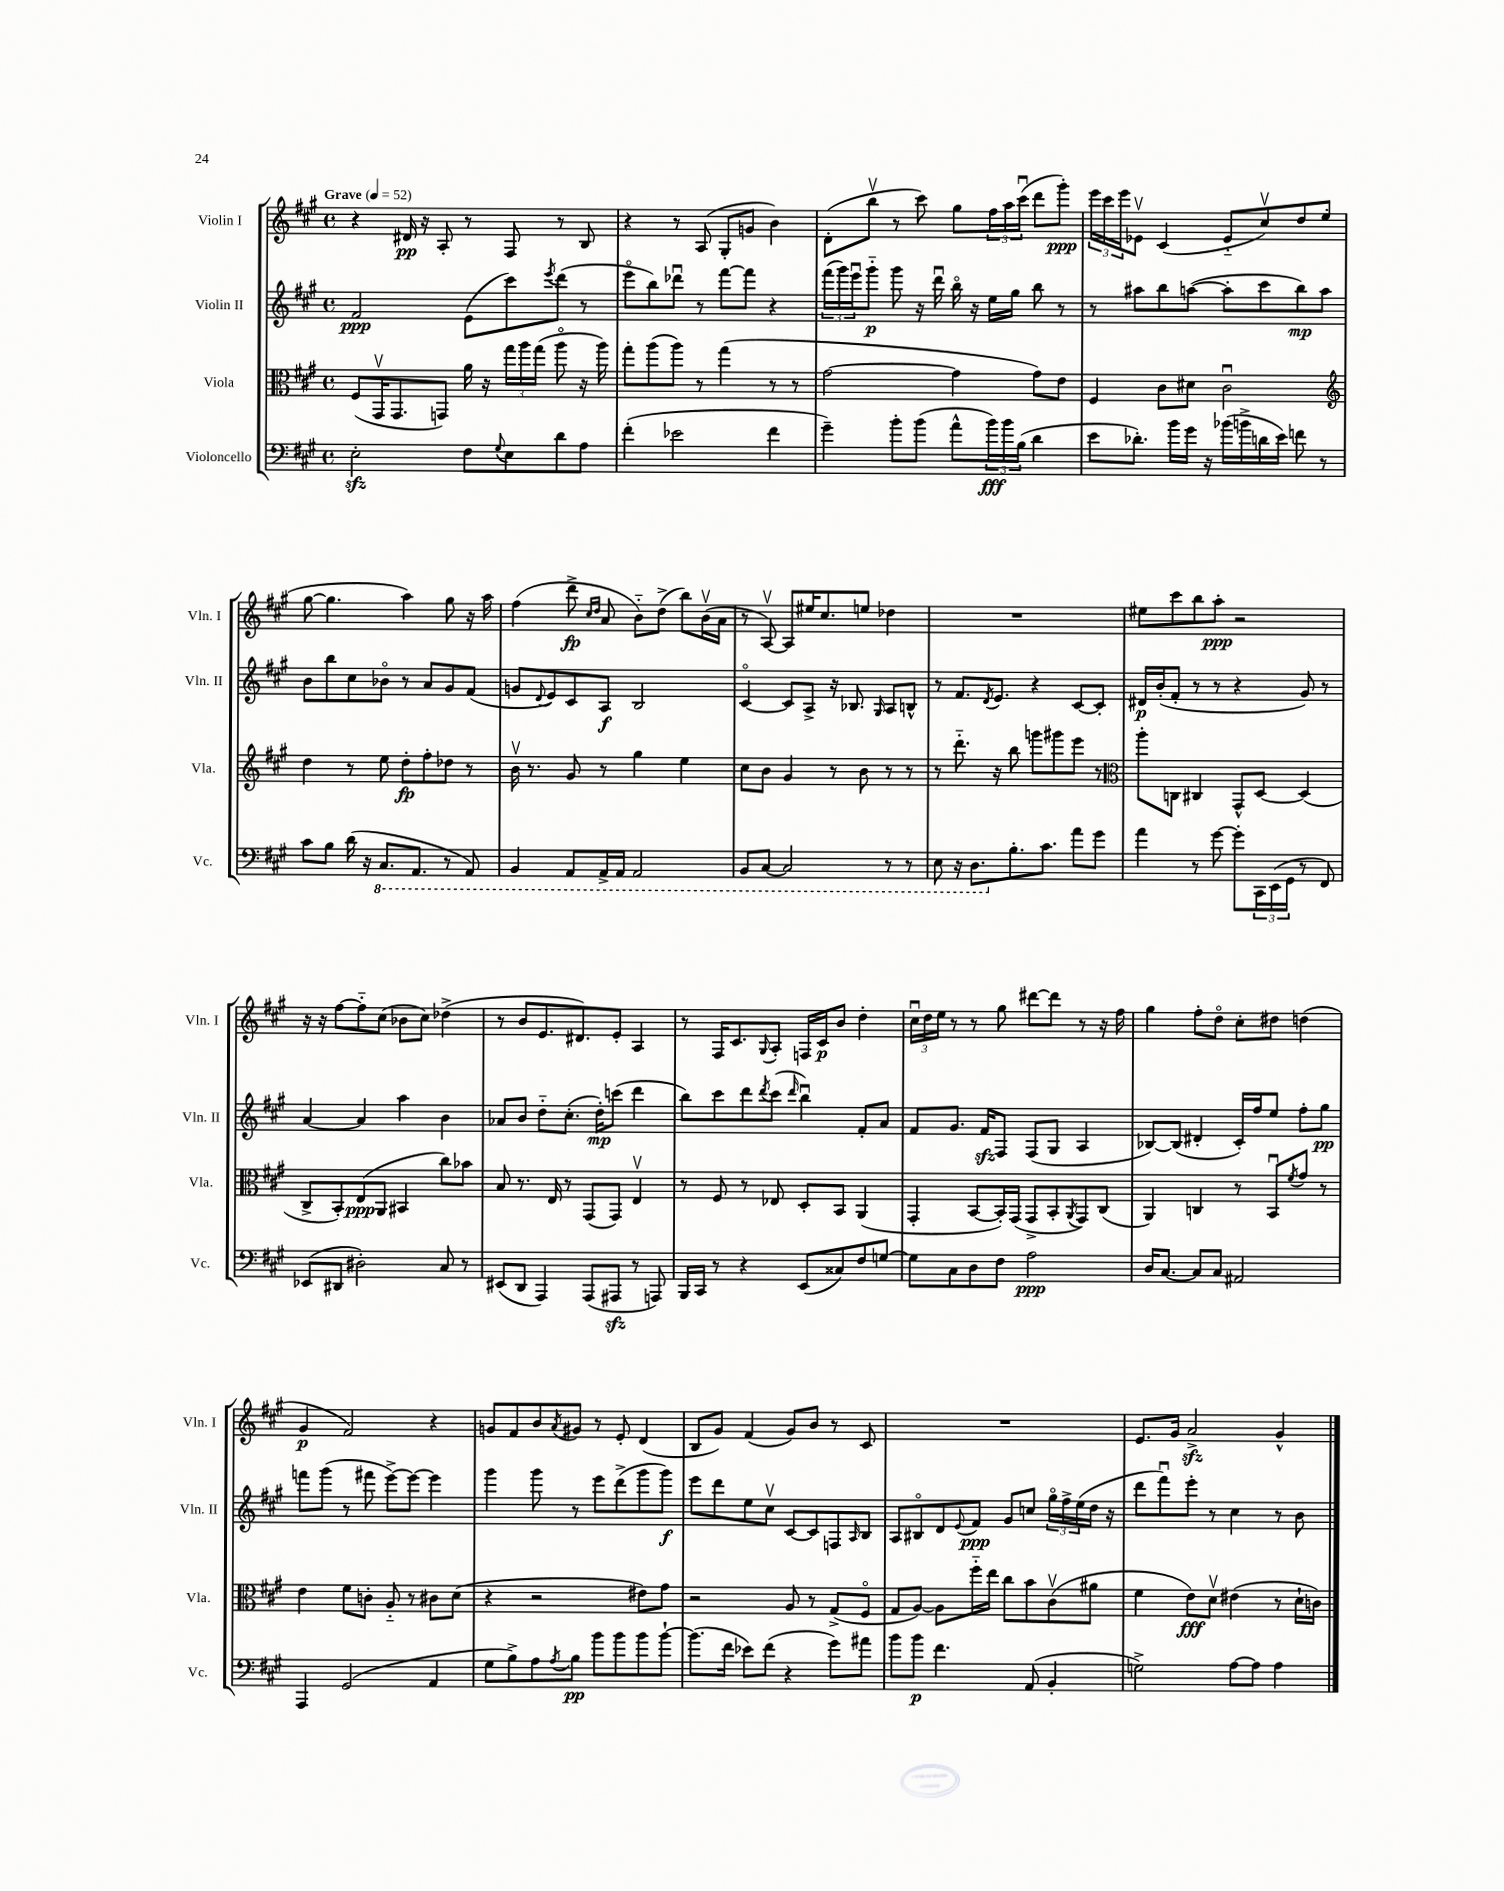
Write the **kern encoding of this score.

**kern	**kern	**kern	**kern
*staff4	*staff3	*staff2	*staff1
*clefF4	*clefC3	*clefG2	*clefG2
*k[f#c#g#]	*k[f#c#g#]	*k[f#c#g#]	*k[f#c#g#]
*M4/4	*M4/4	*M4/4	*M4/4
*met(c)	*met(c)	*met(c)	*met(c)
*MM52	*MM52	*MM52	*MM52
2E'	(8F#	2f#	4r
.	16GG#v	.	.
.	8.GG#	.	.
.	.	.	16d#
.	.	.	16r
.	8GG)	.	8A'
8F#	16a	(8e	8r
.	16r	.	.
8qqG#	.	.	.
8E	24gg#	8ccc#)	8F#
.	24aa	.	.
.	(24gg#	.	.
.	.	8qeee	.
8d	8aao	(8ddd	8r
8A	16r	8r	8B
.	16aa)	.	.
=	=	=	=
(4f#'	8gg#'	8eeeo	4r
.	(8aa	8bb)	.
2e-	8aa)	8ddd-u	8r
.	8r	8r	(8A
.	(4gg#	[8fff#	8G#'
.	.	8fff#]	8g
4f#	8r	4r	4b)
.	8r	.	.
=	=	=	=
4g#~)	[2g#	(24fff#	(8d'
.	.	24ggg#)	.
.	.	24eeeu	.
.	.	8ggg#'~	8bbv
8b'	.	8ggg#	8r
(8b	.	16r	8ccc#)
.	.	16dddu	.
8a^^	4g#]	16bbo	8gg#
.	.	16r	.
24b)	.	16ee	24ff#
24b	.	.	24aa
.	.	16gg#	.
(24B	.	.	(24ccc#u
4d	8g#)	8bb	8ddd
.	8e	8r	8ggg#')
=	=	=	=
8e	4F#	8r	24eee
.	.	.	24ccc#
.	.	.	24eee
8.d-')	.	8aa#	8e-v
.	8c#	8bb	(4c#
16b	.	.	.
16g#	8d#	([8aa	.
16r	.	.	.
(16b-	2c#u	8aa']	8e-'~
16b^	.	.	.
16d	.	8ccc#	8cc#v)
16e)	.	.	.
8f	.	8bb)	8dd
8r	.	8aa	(8ee
=	=	=	=
*	*clefG2	*	*
8c#	4dd	8b	[8gg#
8B	.	8bb	4.gg#]
(16d	8r	8cc#	.
16r	.	.	.
8.CC#	8ee	8b-o	.
.	8dd'	8r	4aa)
8.AAA	.	.	.
.	8ff#'	8a	.
8r	8dd-	8g#	8gg#
8AAA)	8r	(8f#	16r
.	.	.	16aa
=	=	=	=
4BBB	16bv	8g	(4ff#
.	8.r	.	.
.	.	8qqd	.
.	.	8e)	.
8AAA	8g#	8c#	8ddd^
.	.	.	16qqcc#
.	.	.	16qqdd
16AAA^	8r	8A	8a
16AAA	.	.	.
2AAA	4gg#	2B	8b'~)
.	.	.	(8dd^
.	4ee	.	8bb)
.	.	.	(16bv
.	.	.	16a
=	=	=	=
8BBB	8cc#	[4c#o	8r
[8CC#	8b	.	[8Av)
2CC#]	4g#	8c#]	8A]
.	.	8A^	16ee#
.	.	.	8.cc#
.	8r	16r	.
.	.	8.B-	.
.	8b	.	8ee
.	.	16qqG#	.
8r	8r	8A	4dd-
8r	8r	8B^^	.
=	=	=	=
8EE	8r	8r	1r
16r	8.ddd'~	8.f#	.
8.DD	.	.	.
.	.	8qd	.
.	16r	8.e	.
8.B'	8bb	.	.
.	8ggg	4r	.
8.c#	.	.	.
.	8ggg#	.	.
8a	8eee	[8c#	.
8g#	8r	8c#']	.
=	=	=	=
*	*clefC3	*	*
4a	8aa'	16d#	8ee#
.	.	(16b'	.
.	8C	8f#'	8ccc#
8r	4C#	8r	8bb
[8g#	.	8r	8aa'
8g#']	8GG#^^	4r	2r
24CC#	[8D	.	.
(24EE	.	.	.
24GG#	.	.	.
8r	(4D]	8g#)	.
8FF#)	.	8r	.
=	=	=	=
(8EE-	8C#^	[4a	16r
.	.	.	16r
8DD#	8BB')	.	[8ff#
2D#')	(8E	4a]	8ff#'~]
.	8AA	.	(8cc#
.	4BB#	4aa	8b-
.	.	.	8cc#)
8C#	8cc#)	4b	(4dd-^
8r	8b-	.	.
=	=	=	=
(8EE#	8B	8a-	8r
8DD	8.r	8b	8b
4AAA)	.	8dd'~	8.e
.	16E	.	.
.	8r	(8.cc#'	.
.	.	.	8.d#)
(8AAA	(8GG#	.	.
.	.	16dd')	.
8AAA#	8GG#)	(8ccc	8e'
8r	4Ev	4ddd	4A
8AAA)	.	.	.
=	=	=	=
16BBB	8r	8bb)	8r
16CC#	.	.	.
8r	8F#	8ccc#	16F#
.	.	.	8.c#
4r	8r	8ddd	.
.	.	8qddd	8qqG#
.	8E-	(8ccc#	8A'
.	.	16qqddd	.
(8EE	8D'	4bbu)	16F
.	.	.	16c#
8C##)	8BB	.	8b
8F#	(4AA	8f#'	4dd'
[8G	.	8a	.
=	=	=	=
8G]	4GG#'	8f#	24cc#u
.	.	.	24dd
.	.	.	24ee
8C#	.	8.g#	8r
8D	[8BB	.	8r
.	.	16f#	.
8F#	16BB'])	8F#	8gg#
.	(16GG#	.	.
2A	8GG#^	(8F#	[8ddd#
.	8BB'	8G#	8ddd#]
.	8qAA	.	.
.	8GG#)	4A	8r
.	(8C#	.	16r
.	.	.	16ff#
=	=	=	=
16D	4AA)	[8B-)	4gg#
[8.C#	.	.	.
.	.	(8B-]	.
8C#]	4C	4d#'	8ff#'
8C#	.	.	8ddo
2AA#	8r	16c#')	8cc#'
.	.	16ff#	.
.	8BBu	8ee	8dd#
.	8qf#	.	.
.	8g#	8ff#'	(4dd
.	8r	8gg#	.
=	=	=	=
4AAA	4e	8fff	4g#
.	.	(8ggg#	.
(2GG#	8f#	8r	2f#)
.	8c'	8fff#	.
.	8A'~	[8eee^)	.
.	8r	8eee_	.
4AA	8c#	4eee]	4r
.	(8d	.	.
=	=	=	=
8G#	4r	4ggg#	8g
8B^)	.	.	8f#
8A	2r	8ggg#	8b
8qA	.	.	8qa
8B	.	8r	8g#
8b	.	8eee	8r
8b	.	(8ddd^	8e'
8b	8e#)	8ggg#	(4d
[8b`	8g#	8ggg#)	.
=	=	=	=
(8.b]	2r	8eee	8B
.	.	8ddd	8g#)
16f#	.	.	.
8e-)	.	8ee	(4f#
(8f#	.	8cc#v	.
4r	8A	[8c#	8g#)
.	8r	8c#]	8b
8g#)	(8G#^	8F	8r
.	.	16qqA	.
8a#	8F#o	8B	8c#
=	=	=	=
8b	8G#	8A	1r
8b	[8A)	8B#o	.
4.f#	8A]	8d	.
.	.	8qqe	.
.	16ff#'~	8f#	.
.	16ee	.	.
.	8cc#	8g#	.
(8AA	8b	8cc	.
4BB'	(8c#v	24gg#o	.
.	.	24ff#^	.
.	.	(24ee	.
.	8a#	16dd	.
.	.	16r	.
=	=	=	=
2G^)	4f#	8ddd	8.e
.	.	8fff#u)	.
.	.	.	16g#
.	8e)	8eee'	2a^
.	8dv	8r	.
[8A	(4e#	4cc#	.
8A]	.	.	.
4A	8r	8r	4g#^^
.	16d`	8b	.
.	16c)	.	.
==	==	==	==
*-	*-	*-	*-
